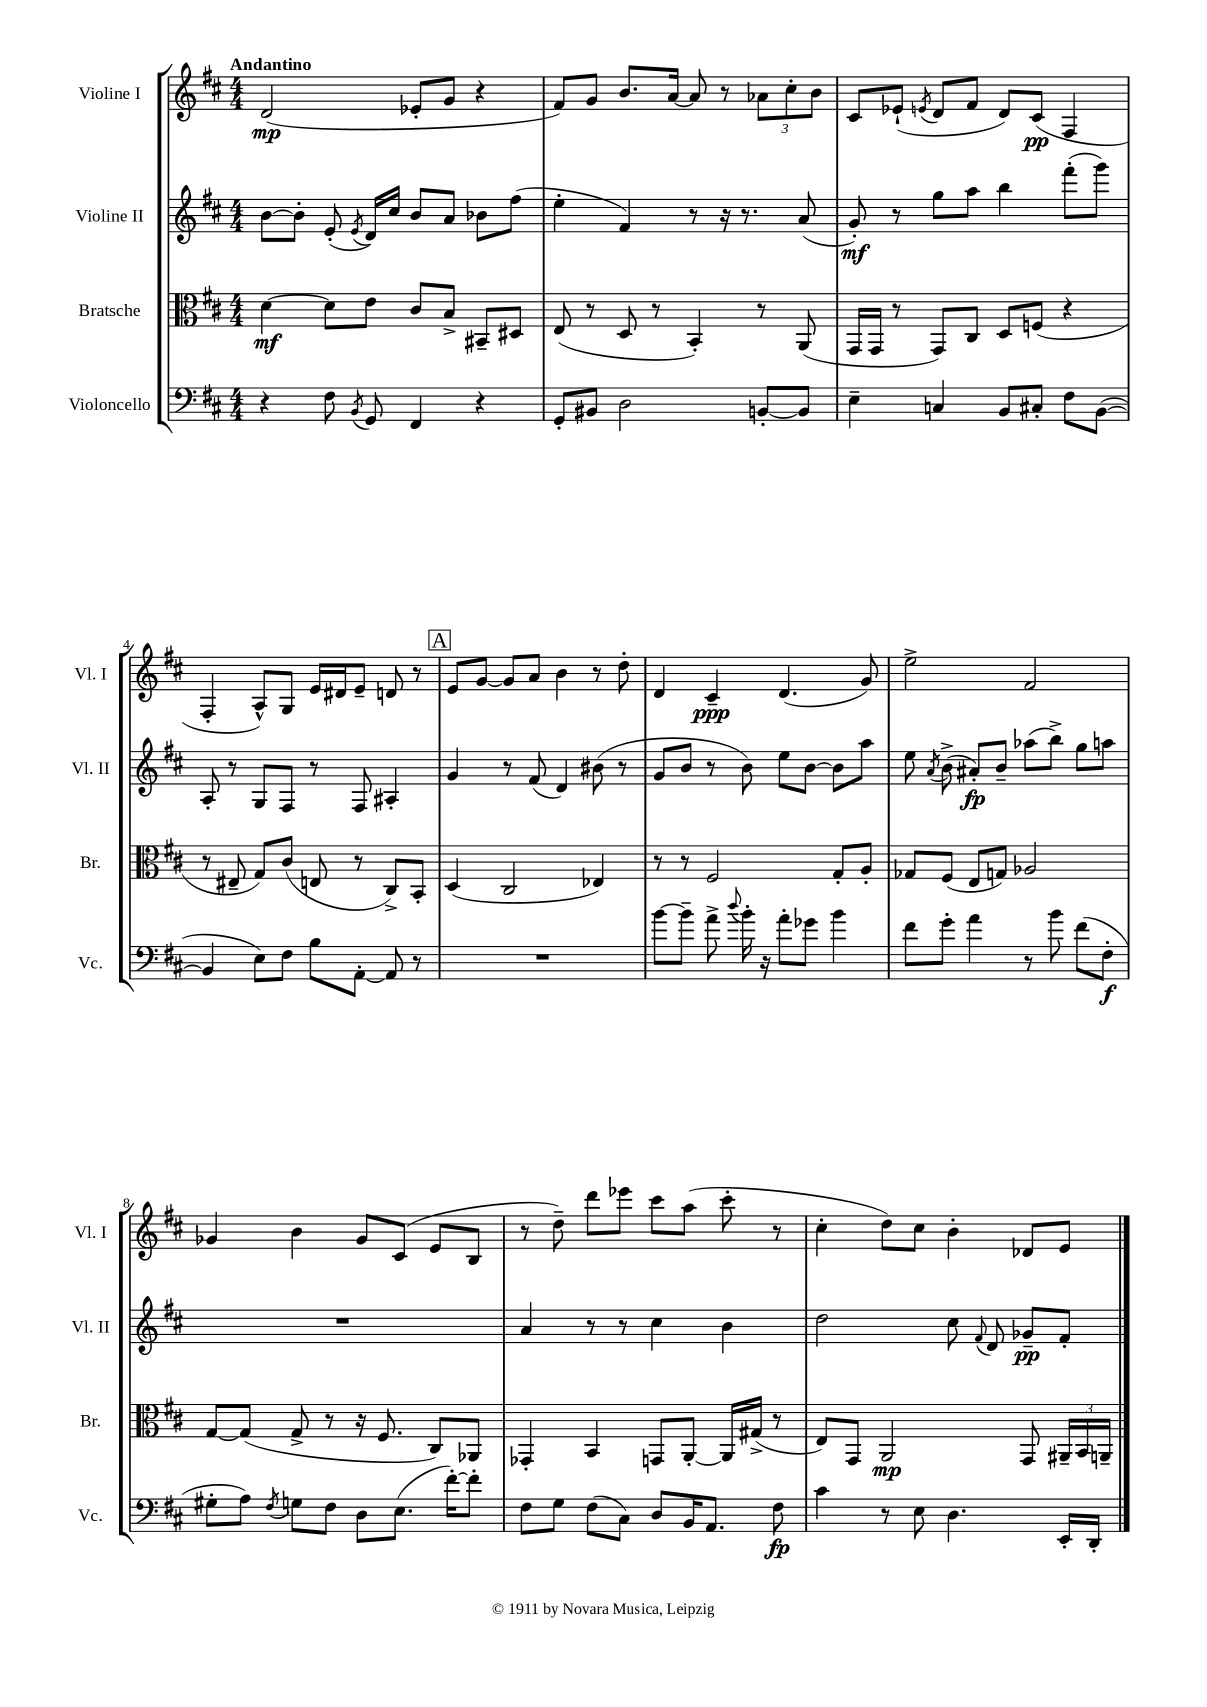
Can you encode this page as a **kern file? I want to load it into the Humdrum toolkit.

**kern	**dynam	**kern	**dynam	**kern	**dynam	**kern	**dynam
*part4	*part4	*part3	*part3	*part2	*part2	*part1	*part1
*staff4	*staff4	*staff3	*staff3	*staff2	*staff2	*staff1	*staff1
*I"Violoncello	*	*I"Bratsche	*	*I"Violine II	*	*I"Violine I	*
*I'Vc.	*	*I'Br.	*	*I'Vl. II	*	*I'Vl. I	*
*clefF4	*	*clefC3	*	*clefG2	*	*clefG2	*
*k[f#c#]	*	*k[f#c#]	*	*k[f#c#]	*	*k[f#c#]	*
*M4/4	*	*M4/4	*	*M4/4	*	*M4/4	*
=1	=1	=1	=1	=1	=1	=1	=1
!	!	!	!	!	!	!LO:TX:a:B:t=Andantino	!
4r	.	[4d\	mf	[8b\L	.	(2d/	mp
.	.	.	.	8b'\J]	.	.	.
8F#\	.	8d\L]	.	(8e'/	.	.	.
8qBB/	.	.	.	8qe/	.	.	.
8GG/	.	8e\J	.	16d/LL)	.	.	.
.	.	.	.	16cc#/JJ	.	.	.
4FF#/	.	8c#/L	.	8b/L	.	8e-X'/L	.
.	.	8B^/J	.	8a/J	.	8g/J	.
4r	.	8BB#X~/L	.	8b-X\L	.	4r	.
.	.	8D#X/J	.	(8ff#\J	.	.	.
=2	=2	=2	=2	=2	=2	=2	=2
8GG'/L	.	(8E/	.	4ee'\	.	8f#/L)	.
8BB#X/J	.	8r	.	.	.	8g/J	.
2D\	.	8D/	.	4f#/)	.	8.b/L	.
.	.	8r	.	.	.	.	.
.	.	.	.	.	.	[16a/Jk	.
.	.	4BB'/)	.	8r	.	8a/]	.
.	.	.	.	16r	.	8r	.
.	.	.	.	8.r	.	.	.
[8BBn'/L	.	8r	.	.	.	12a-X\L	.
.	.	.	.	.	.	12cc#'\	.
8BB/J]	.	(8AA/	.	(8a/	.	.	.
.	.	.	.	.	.	12b\J	.
=3	=3	=3	=3	=3	=3	=3	=3
4E~\	.	16GG/LL	.	8g'/)	mf	8c#/L	.
.	.	16GG/JJ	.	.	.	.	.
.	.	8r	.	8r	.	(8e-X`/J	.
.	.	.	.	.	.	8qen/	.
4Cn/	.	8GG/L)	.	8gg\L	.	8d/L	.
.	.	8C#/J	.	8aa\J	.	8f#/J	.
8BB/L	.	8D/L	.	4bb\	.	8d/L)	.
8C#X'/J	.	(8Fn/J	.	.	.	(8c#/J	pp
8F#\L	.	4r	.	(8fff#'\L	.	4F#/	.
([8BB\J	.	.	.	8ggg\J)	.	.	.
!!LO:LB:g=z
=4	=4	=4	=4	=4	=4	=4	=4
4BB/]	.	8r	.	8A'/	.	4F#'/	.
.	.	8E#X~/	.	8r	.	.	.
8E\L)	.	8G/L)	.	8G/L	.	8A^^/L)	.
8F#\J	.	(8c#/J	.	8F#/J	.	8G/J	.
8B\L	.	8En/	.	8r	.	16e/LL	.
.	.	.	.	.	.	16d#X/J	.
[8AA'\J	.	8r	.	8F#/	.	8e~/J	.
8AA/]	.	8C#^/L)	.	4A#X'/	.	8dn/	.
8r	.	8BB'/J	.	.	.	8r	.
!!LO:REH:place=s1:t=A
=5	=5	=5	=5	=5	=5	=5	=5
1r	.	(4D/	.	4g/	.	8e/L	.
.	.	.	.	.	.	[8g/J	.
.	.	2C#/	.	8r	.	8g/L]	.
.	.	.	.	(8f#/	.	8a/J	.
.	.	.	.	4d/)	.	4b\	.
.	.	4E-X/)	.	(8b#X\	.	8r	.
.	.	.	.	8r	.	8dd'\	.
=6	=6	=6	=6	=6	=6	=6	=6
[8b\L	.	8r	.	8g/L	.	4d/	.
8b~\J]	.	8r	.	8b/J	.	.	.
8a^\	.	2F#/	.	8r	.	4c#~/	ppp
8qqdd/	.	.	.	.	.	.	.
16b'\	.	.	.	8b\)	.	.	.
16r	.	.	.	.	.	.	.
8a'\L	.	.	.	8ee\L	.	(4.d/	.
8g-X\J	.	.	.	[8b\J	.	.	.
4b\	.	8G'/L	.	8b\L]	.	.	.
.	.	8A'/J	.	8aa\J	.	8g/)	.
=7	=7	=7	=7	=7	=7	=7	=7
8f#\L	.	8G-X/L	.	8ee\	.	2ee^\	.
.	.	.	.	8qa/	.	.	.
8g'\J	.	(8F#/J	.	(8b^\	.	.	.
4a\	.	8E/L	.	8a#X'/L)	fp	.	.
.	.	8Gn/J)	.	8b~/J	.	.	.
8r	.	2A-X/	.	(8aa-X\L	.	2f#/	.
8b\	.	.	.	8bb^\J)	.	.	.
(8f#\L	.	.	.	8gg\L	.	.	.
8F#'\J	f	.	.	8aan\J	.	.	.
!!LO:LB:g=z
=8	=8	=8	=8	=8	=8	=8	=8
8G#X'\L	.	[8G/L	.	1r	.	4g-X/	.
8A\J)	.	(8G/J]	.	.	.	.	.
8qF#/	.	.	.	.	.	.	.
8Gn\L	.	8G^/	.	.	.	4b\	.
8F#\J	.	8r	.	.	.	.	.
8D\L	.	16r	.	.	.	8g-/L	.
.	.	8.F#/	.	.	.	.	.
(8.E\J	.	.	.	.	.	(8c#/J	.
.	.	8C#/L)	.	.	.	8e/L	.
[16f#'\KL)	.	.	.	.	.	.	.
8f#'\J]	.	8AA-X/J	.	.	.	8B/J	.
=9	=9	=9	=9	=9	=9	=9	=9
8F#\L	.	4GG-X'/	.	4a/	.	8r	.
8G\J	.	.	.	.	.	8dd~\)	.
(8F#\L	.	4BB/	.	8r	.	8ddd\L	.
8C#\J)	.	.	.	8r	.	8eee-X\J	.
8D/L	.	8GGn/L	.	4cc#\	.	8ccc#\L	.
16BB/K	.	[8AA'/J	.	.	.	(8aa\J	.
8.AA/J	.	.	.	.	.	.	.
.	.	16AA/LL]	.	4b\	.	8ccc#'\	.
.	.	(16G#X^/JJ	.	.	.	.	.
8F#\	fp	8r	.	.	.	8r	.
=10	=10	=10	=10	=10	=10	=10	=10
4c#\	.	8E/L)	.	2dd\	.	4cc#'\	.
.	.	8GG/J	.	.	.	.	.
8r	.	2AA/	mp	.	.	8dd\L)	.
8E\	.	.	.	.	.	8cc#\J	.
4.D\	.	.	.	8cc#\	.	4b'\	.
.	.	.	.	8qqf#/	.	.	.
.	.	.	.	8d/	.	.	.
.	.	8GG/	.	8g-X~/L	pp	8d-X/L	.
16EE'/LL	.	24AA#X~/LL	.	8f#'/J	.	8e/J	.
.	.	24BB/	.	.	.	.	.
16DD'/JJ	.	.	.	.	.	.	.
.	.	24AAn~/JJ	.	.	.	.	.
==	==	==	==	==	==	==	==
*-	*-	*-	*-	*-	*-	*-	*-
